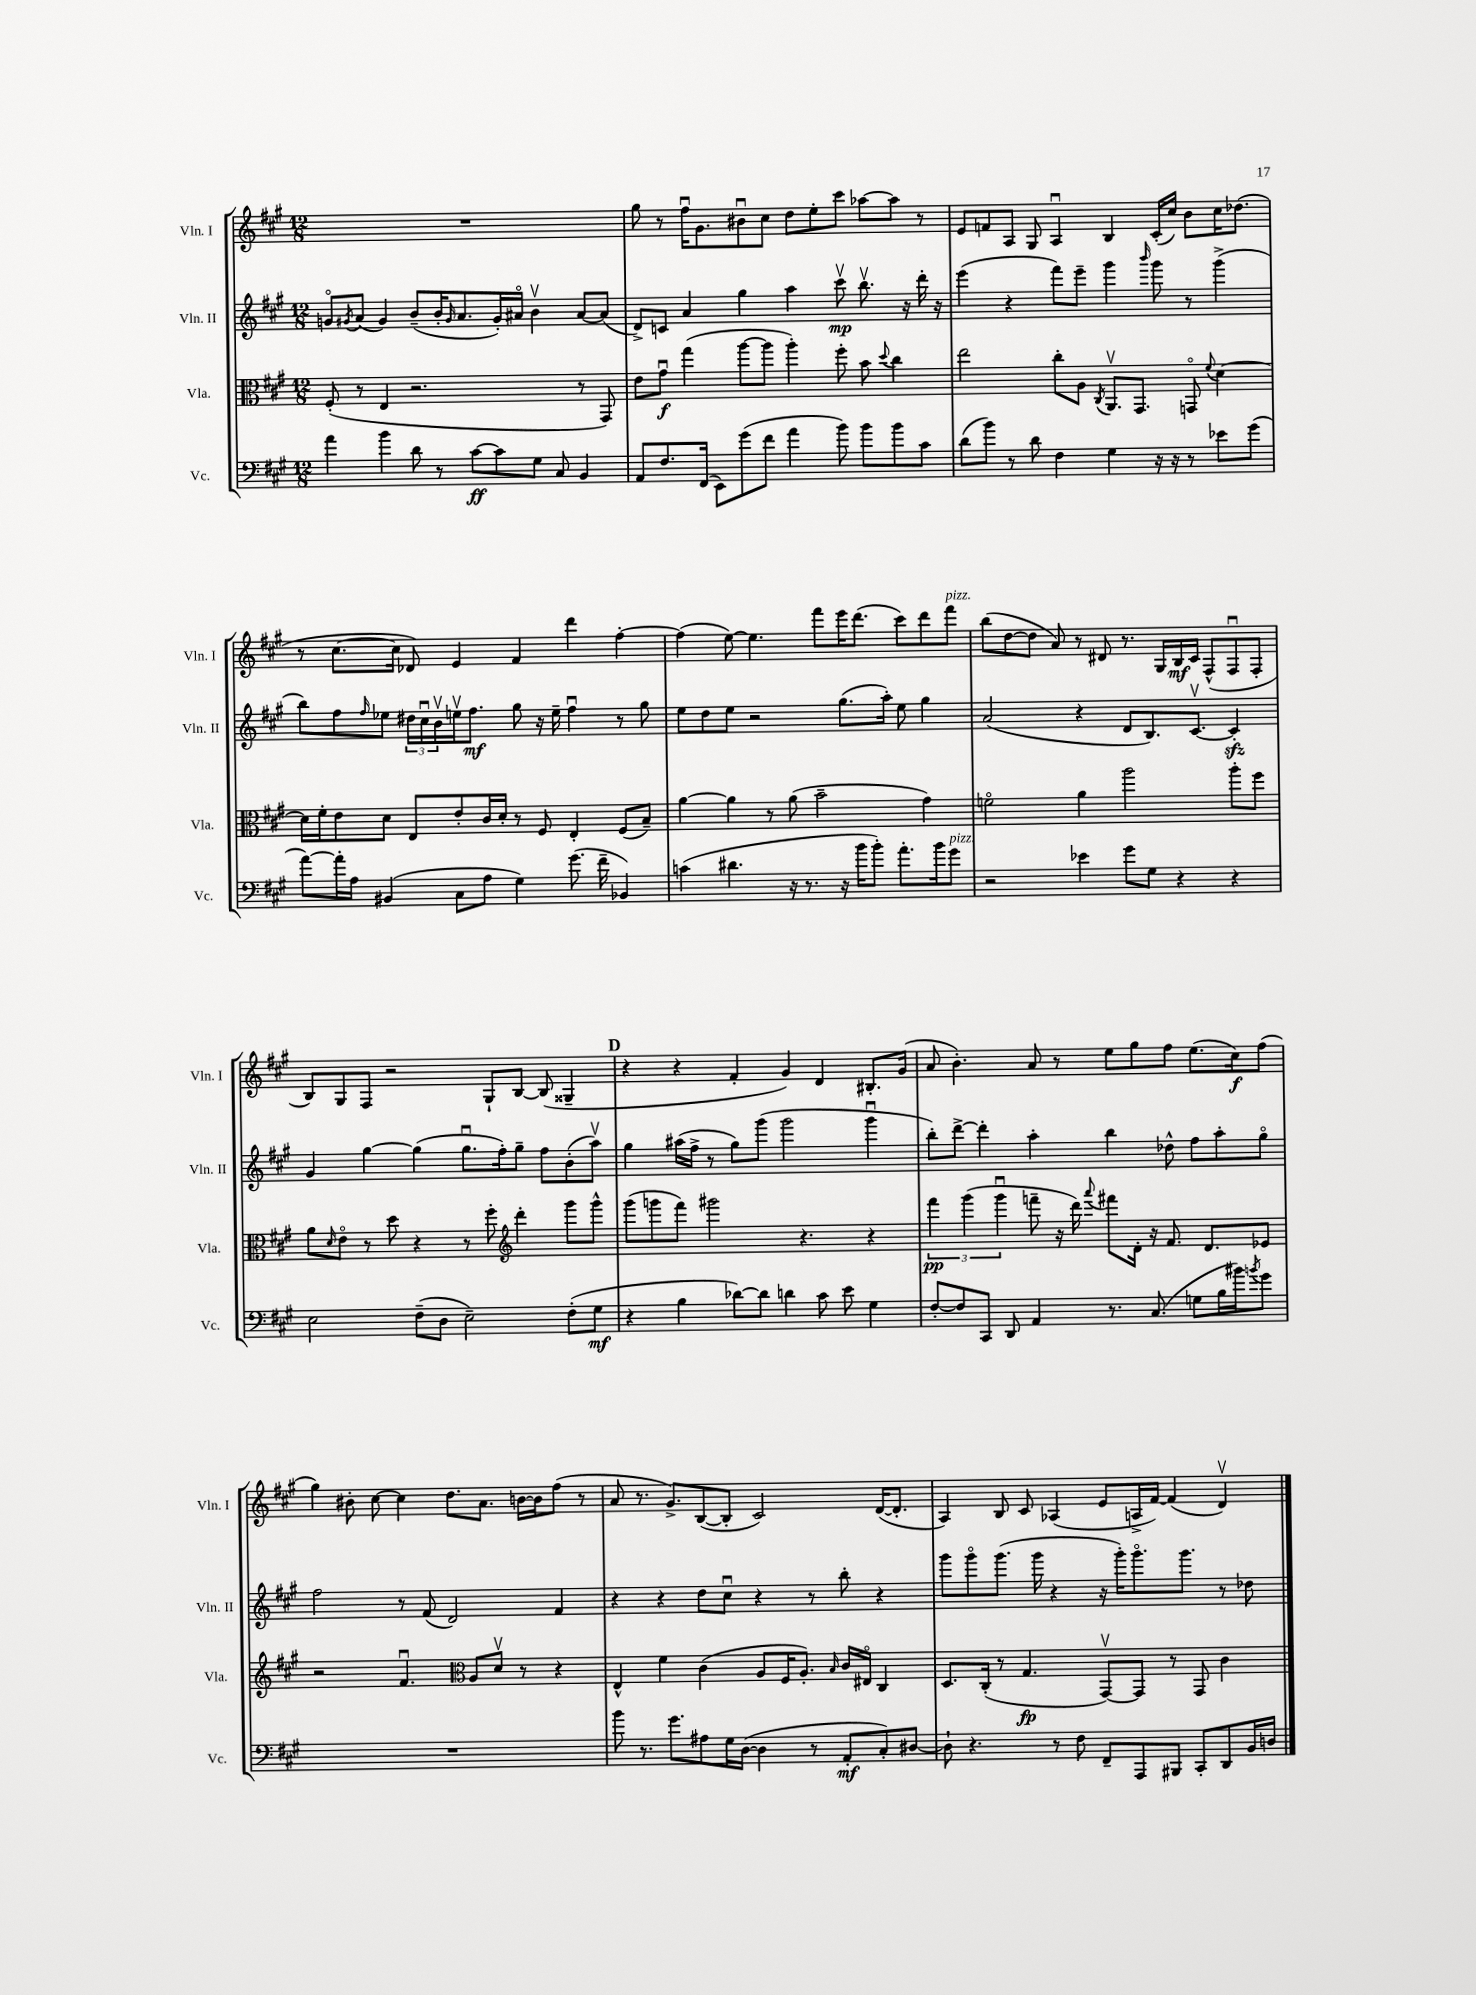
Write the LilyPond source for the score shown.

<<
\new StaffGroup <<
\new Staff = "s0" \with { instrumentName = "Vln. I" shortInstrumentName = "Vln. I" } {
    \clef treble \key a \major \numericTimeSignature \time 12/8
    R1. |
    gis''8 r8 fis''16\downbow gis'8. bis'8\downbow cis''8 d''8 e''8-. cis'''8 aes''8~ aes''8 r8 |
    e'8 f'8 a8 gis8 a4\downbow b4 cis'16-.( cis''16) b'8 cis''16 des''8.( |
    r8 cis''8.~ cis''16 des'8) e'4 fis'4 d'''4 fis''4~-. |
    fis''4( e''8~) e''4. fis'''8 e'''16 d'''8.( cis'''8) d'''8 fis'''8^\markup { \italic "pizz." } |
    b''8( d''8~ d''8 a'8) r8 dis'8 r8. gis16 b16\mf cis'16 fis8-^( fis8\downbow fis8-. |
    b8) gis8 fis8 r2 gis8-! b8~ b8( gisis4-- |
    \mark \markup { \bold "D" } r4 r4 fis'4-. gis'4) d'4 bis8.-. gis'16( |
    a'8 b'4.-.) a'8 r8 e''8 gis''8 fis''8 e''8.( cis''16\f) fis''8( |
    gis''4) bis'8-. cis''8~ cis''4 d''8. a'8. b'16~ b'16 fis''8( r8 |
    a'8 r8. gis'8.->) b8~( b8-. cis'2) d'16~( d'8.-. |
    a4) b8 cis'8 aes4( e'8 a16-> fis'16~) fis'4( d'4\upbow) \bar "|." |
}
\new Staff = "s1" \with { instrumentName = "Vln. II" shortInstrumentName = "Vln. II" } {
    \clef treble \key a \major \numericTimeSignature \time 12/8
    g'8\flageolet \acciaccatura { gis'8 } a'8( gis'4) b'8--( b'16-. \grace { gis'16 } a'8. gis'16-.) ais'16\flageolet b'4\upbow ais'8~ ais'8( |
    d'8->) c'8 a'4 gis''4 a''4 cis'''8\upbow\mp b''8.\upbow r16 d'''16-. r16 |
    e'''4( r4 fis'''8) e'''8-- gis'''4 \grace { b'''16 } gis'''8 r8 gis'''4->( |
    b''8) fis''8 \grace { fis''16 } ees''8 \tuplet 3/2 { dis''16 cis''16\downbow b'16\upbow } e''16\upbow fis''8.\mf gis''8 r16 e''16-- fis''4\downbow r8 gis''8 |
    e''8 d''8 e''8 r2 gis''8.( a''16-.) e''8 gis''4 |
    a'2( r4 d'8 b8.) cis'8.~\upbow cis'4-.\sfz |
    gis'4 gis''4~ gis''4( gis''8.\downbow fis''16-.) gis''8-- fis''8 b'8-.( a''8\upbow) |
    \mark \markup { \bold "D" } gis''4 ais''16( fis''16-> r8 gis''8) gis'''8( gis'''2 gis'''4\downbow |
    b''8-.) d'''8~-> d'''4-. a''4-. b''4 des''8-^ fis''8 a''8-. gis''8\flageolet |
    fis''2 r8 fis'8( d'2) fis'4 |
    r4 r4 d''8 cis''8\downbow r4 r8 b''8-. r4 |
    gis'''8 gis'''8\flageolet gis'''8.( gis'''16 r4 r16 gis'''16-.) gis'''8.\flageolet gis'''8. r8 des''8 \bar "|." |
}
\new Staff = "s2" \with { instrumentName = "Vla." shortInstrumentName = "Vla." } {
    \clef alto \key a \major \numericTimeSignature \time 12/8
    fis8-.( r8 e4 r2. r8 gis,8) |
    e'8 gis'8\downbow\f gis''4( a''8~ a''8 a''4-.) fis''8-. b'8 \appoggiatura { d''8 } cis''4 |
    e''2 cis''8-. a8 \acciaccatura { cis8 } a,8.\upbow gis,8. g,8\flageolet \appoggiatura { fis'8 } d'4~ |
    d'16 fis'16-. e'8 d'8 e8 e'8-. cis'16 d'16-. r8 fis8 e4-. fis8( b8--) |
    a'4~ a'4 r8 a'8( b'2-- gis'4) |
    f'2\flageolet a'4 a''2 a''8-. fis''8 |
    a'8 \grace { d'16 } e'8\flageolet r8 d''8 r4 r8 fis''8-. \clef treble d'''4-. gis'''8 gis'''8-^ |
    \mark \markup { \bold "D" } gis'''8( g'''8 fis'''8) gis'''2 r4. r4 |
    \tuplet 3/2 { fis'''4\pp gis'''4( gis'''4\downbow } f'''8-- r16 d'''16) \appoggiatura { a'''8 } fis'''8 d'16-. r16 fis'8. d'8. ees'8 |
    r2 fis'4.\downbow \clef alto a8 d'8\upbow r8 r4 |
    e4-^ fis'4 cis'4( a8 fis16 a8.-.) \grace { b16 } cis'16 eis16\flageolet cis4 |
    d8. cis16-.( r8 gis4.\fp gis,8~\upbow) gis,8 r8 gis,8 cis'4 \bar "|." |
}
\new Staff = "s3" \with { instrumentName = "Vc." shortInstrumentName = "Vc." } {
    \clef bass \key a \major \numericTimeSignature \time 12/8
    a'4 b'4 d'8 r8 cis'8~\ff cis'8 gis8 cis8 b,4 |
    a,8 fis8. fis,16( e,8) gis'8( fis'8 a'4 b'8) b'8 b'8 cis'8 |
    d'8( b'8) r8 d'8 fis4 gis4 r16 r16 r8 ees'8 gis'8( |
    a'8~) a'16-. a16 bis,4( cis8 a8 gis4) gis'8.( fis'16-- bes,4) |
    c'4( dis'4. r16 r8. r16 b'16 b'8-.) a'8.-. b'16 gis'8^\markup { \italic "pizz." } |
    r2 ees'4 gis'8 gis8 r4 r4 |
    e2 fis8--( d8 e2--) fis8-.( gis8\mf |
    \mark \markup { \bold "D" } r4 b4 des'8~) des'8 d'4 cis'8 e'8 gis4 |
    fis8~-. fis8 cis,8 d,8 a,4 r8. cis8.( g8 b16 bis'16) \acciaccatura { b'8 } gis'8 |
    R1. |
    b'8 r8. gis'8. ais8 gis16 d16~( d4 r8 a,8-.\mf cis8-.) dis8~ |
    dis8-! r4. r8 fis8 fis,8-- a,,8 bis,,8 cis,8-. d,8 b,16 d16 \bar "|." |
}
>>
>>
\layout { \context { \Score \remove "Bar_number_engraver" } }
